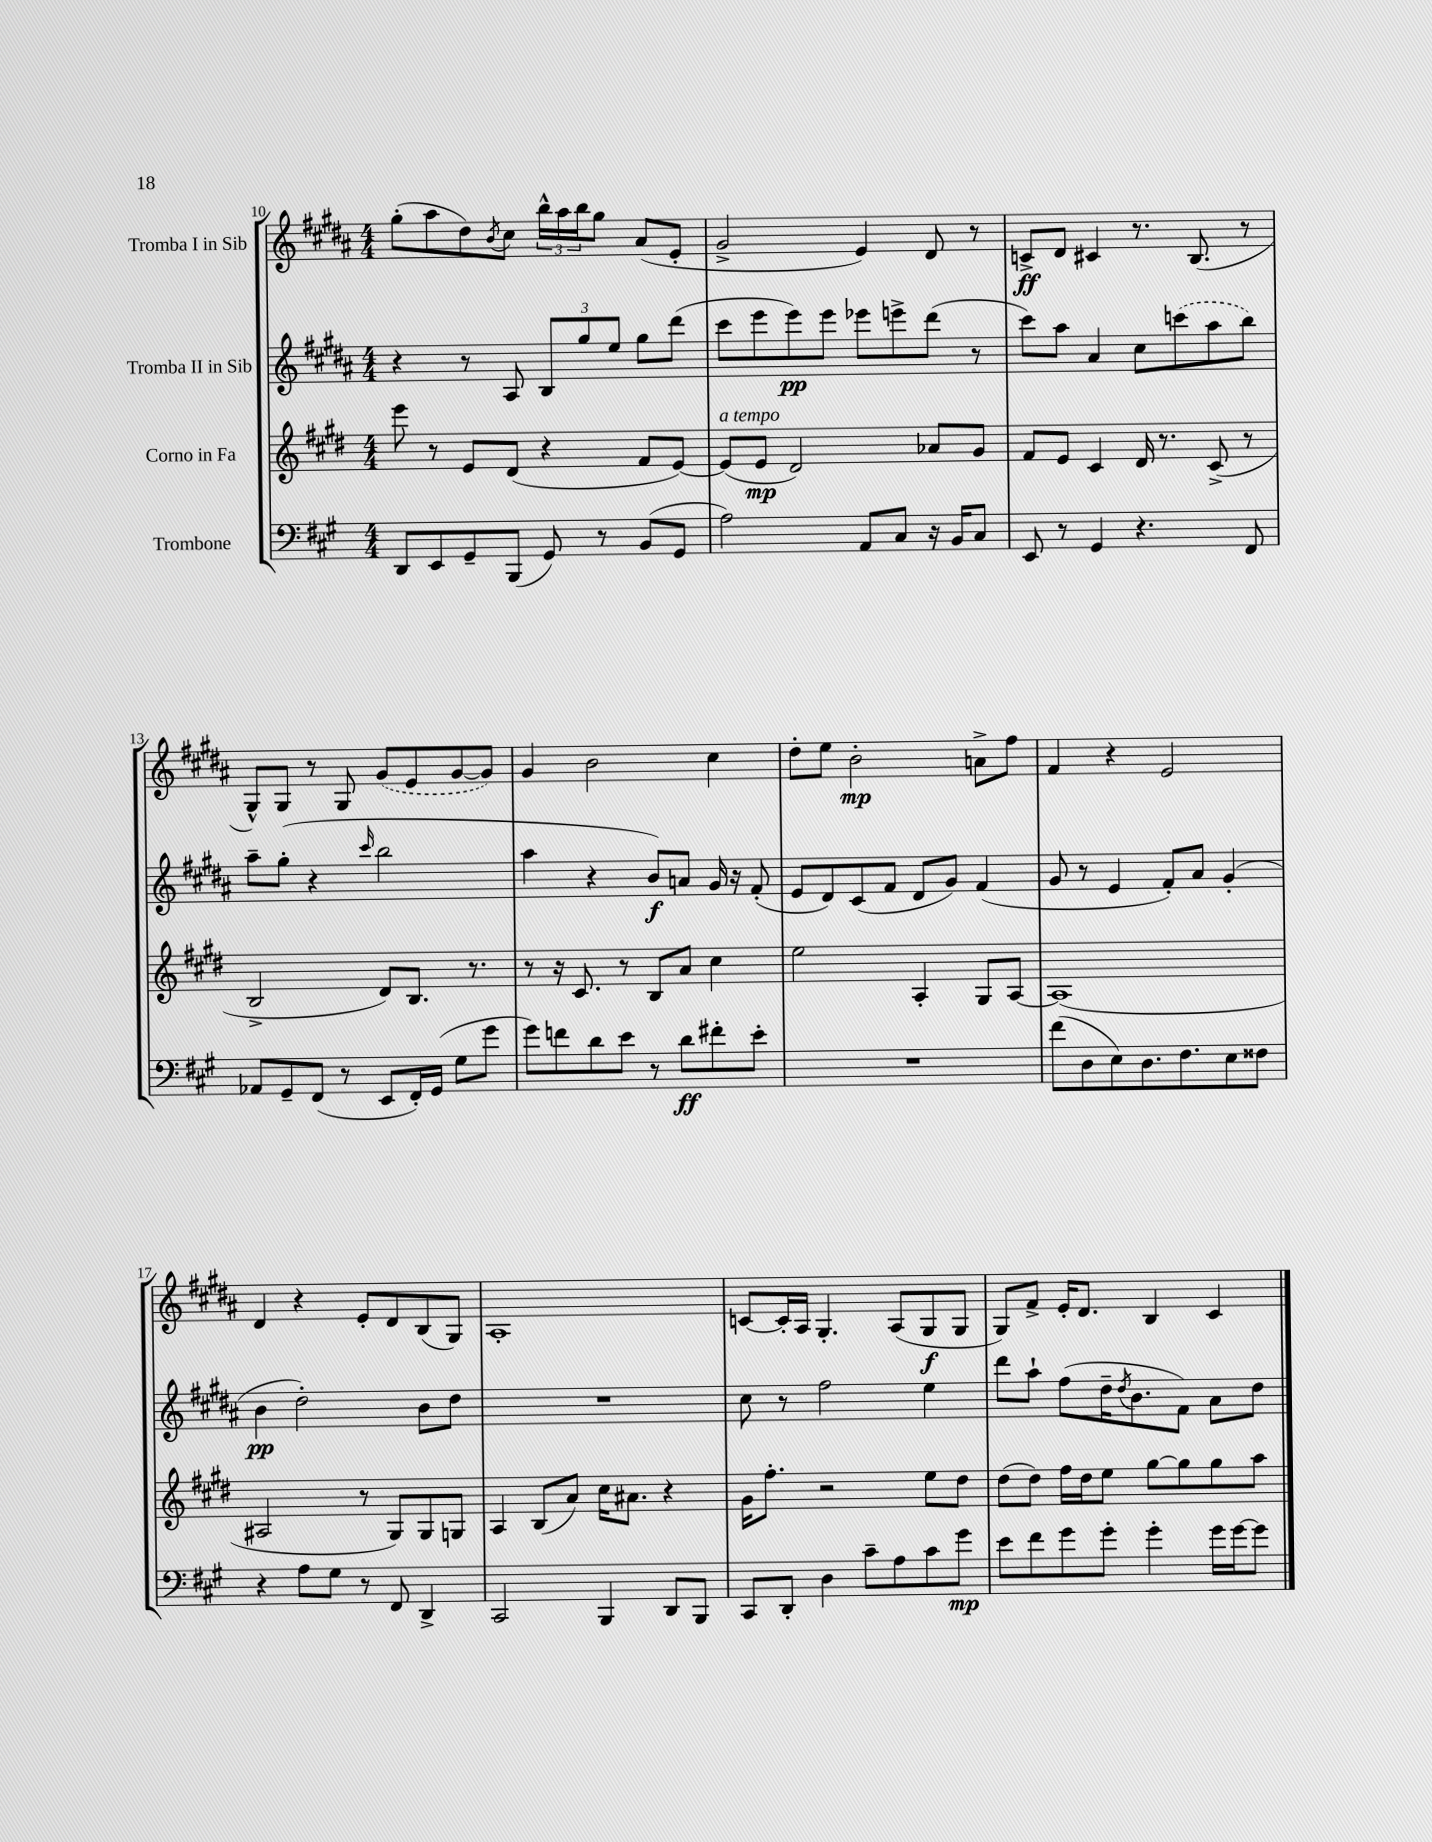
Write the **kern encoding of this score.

**kern	**kern	**kern	**kern
*staff4	*staff3	*staff2	*staff1
*clefF4	*clefG2	*clefG2	*clefG2
*k[f#c#g#]	*k[f#c#g#d#]	*k[f#c#g#d#a#]	*k[f#c#g#d#a#]
*M4/4	*M4/4	*M4/4	*M4/4
8DD	8eee	4r	(8gg#'
8EE	8r	.	8aa#
8GG#~	8e	8r	8dd#)
.	.	.	8qb
(8BBB	(8d#	8A#	8cc#
8GG#)	4r	12B	24bb^^
.	.	.	24aa#
.	.	12gg#	24bb
8r	.	.	8gg#
.	.	12ee	.
(8BB	8f#	8gg#	(8a#
8GG#	[8e)	(8ddd#	8e'
=	=	=	=
2A)	(8e]	8ccc#	2g#^
.	8e	8eee	.
.	2d#)	8eee)	.
.	.	8eee	.
8AA	.	8eee-	4e)
8C#	.	8eee^	.
16r	8a-	(8ddd#	8d#
16BB	.	.	.
8C#	8g#	8r	8r
=	=	=	=
8EE	8f#	8ccc#)	8c^
8r	8e	8aa#	8d#
4GG#	4c#	4a#	4c#
4.r	16d#	8cc#	8.r
.	8.r	.	.
.	.	(8ccc	.
.	.	.	(8.B
.	(8c#^	8aa#	.
8FF#	8r	8bb)	8r
=	=	=	=
8AA-	2B^	8aa#~	8G#^^)
8GG#~	.	(8gg#'	8G#
(8FF#	.	4r	8r
8r	.	.	8G#
.	.	16qqccc#	.
8EE	8d#)	2bb	(8g#
16FF#')	8.B	.	8e
(16GG#	.	.	.
8G#	.	.	[8g#
.	8.r	.	.
8g#	.	.	8g#])
=	=	=	=
8g#)	8r	4aa#	4g#
8f	16r	.	.
.	8.c#	.	.
8d	.	4r	2b
8e	8r	.	.
8r	8B	8b)	.
8d	8a	8a	.
8f#'	4cc#	16g#	4cc#
.	.	16r	.
8e'	.	(8f#'	.
=	=	=	=
1r	2ee	8e	8dd#'
.	.	8d#)	8ee
.	.	(8c#	2b'
.	.	8f#	.
.	4A'	8d#	.
.	.	8g#)	.
.	8G#	(4f#	8a^
.	[8A	.	8ff#
=	=	=	=
(8f#	(1A]	8g#	4f#
8D	.	8r	.
8E)	.	4e	4r
8.D	.	.	.
.	.	8f#')	2e
8.F#	.	.	.
.	.	8a#	.
8E	.	(4g#'	.
8F##	.	.	.
=	=	=	=
4r	2A#	4b	4d#
8A	.	2dd#')	4r
8G#	.	.	.
8r	8r	.	8e'
8FF#	8G#)	.	8d#
4DD^	8G#	8b	(8B
.	8G	8dd#	8G#)
=	=	=	=
2CC#	4A	1r	1A#'
.	(8B	.	.
.	8a)	.	.
4BBB	16cc#	.	.
.	8.a#	.	.
8DD	4r	.	.
8BBB	.	.	.
=	=	=	=
8CC#	16g#	8cc#	[8c
.	8.ff#'	.	.
8DD'	.	8r	16c']
.	.	.	16A#
4D	2r	2ff#	4.G#'
8c#~	.	.	.
8A	.	.	(8A#
8c#	8ee	4ee	8G#
8g#	8dd#	.	8G#
=	=	=	=
8e	(8dd#	8ddd#	8G#)
8f#	8dd#)	8aa#`	8f#^
8g#	16ff#	(8ff#	16e'
.	16dd#	.	8.d#
8g#'	8ee	16dd#~	.
.	.	8qdd#	.
.	.	8.b	.
4g#'	[8gg#	.	4B
.	8gg#]	8f#)	.
16g#	8gg#	8a#	4c#
[16g#	.	.	.
8g#]	8aa	8dd#	.
==	==	==	==
*-	*-	*-	*-
